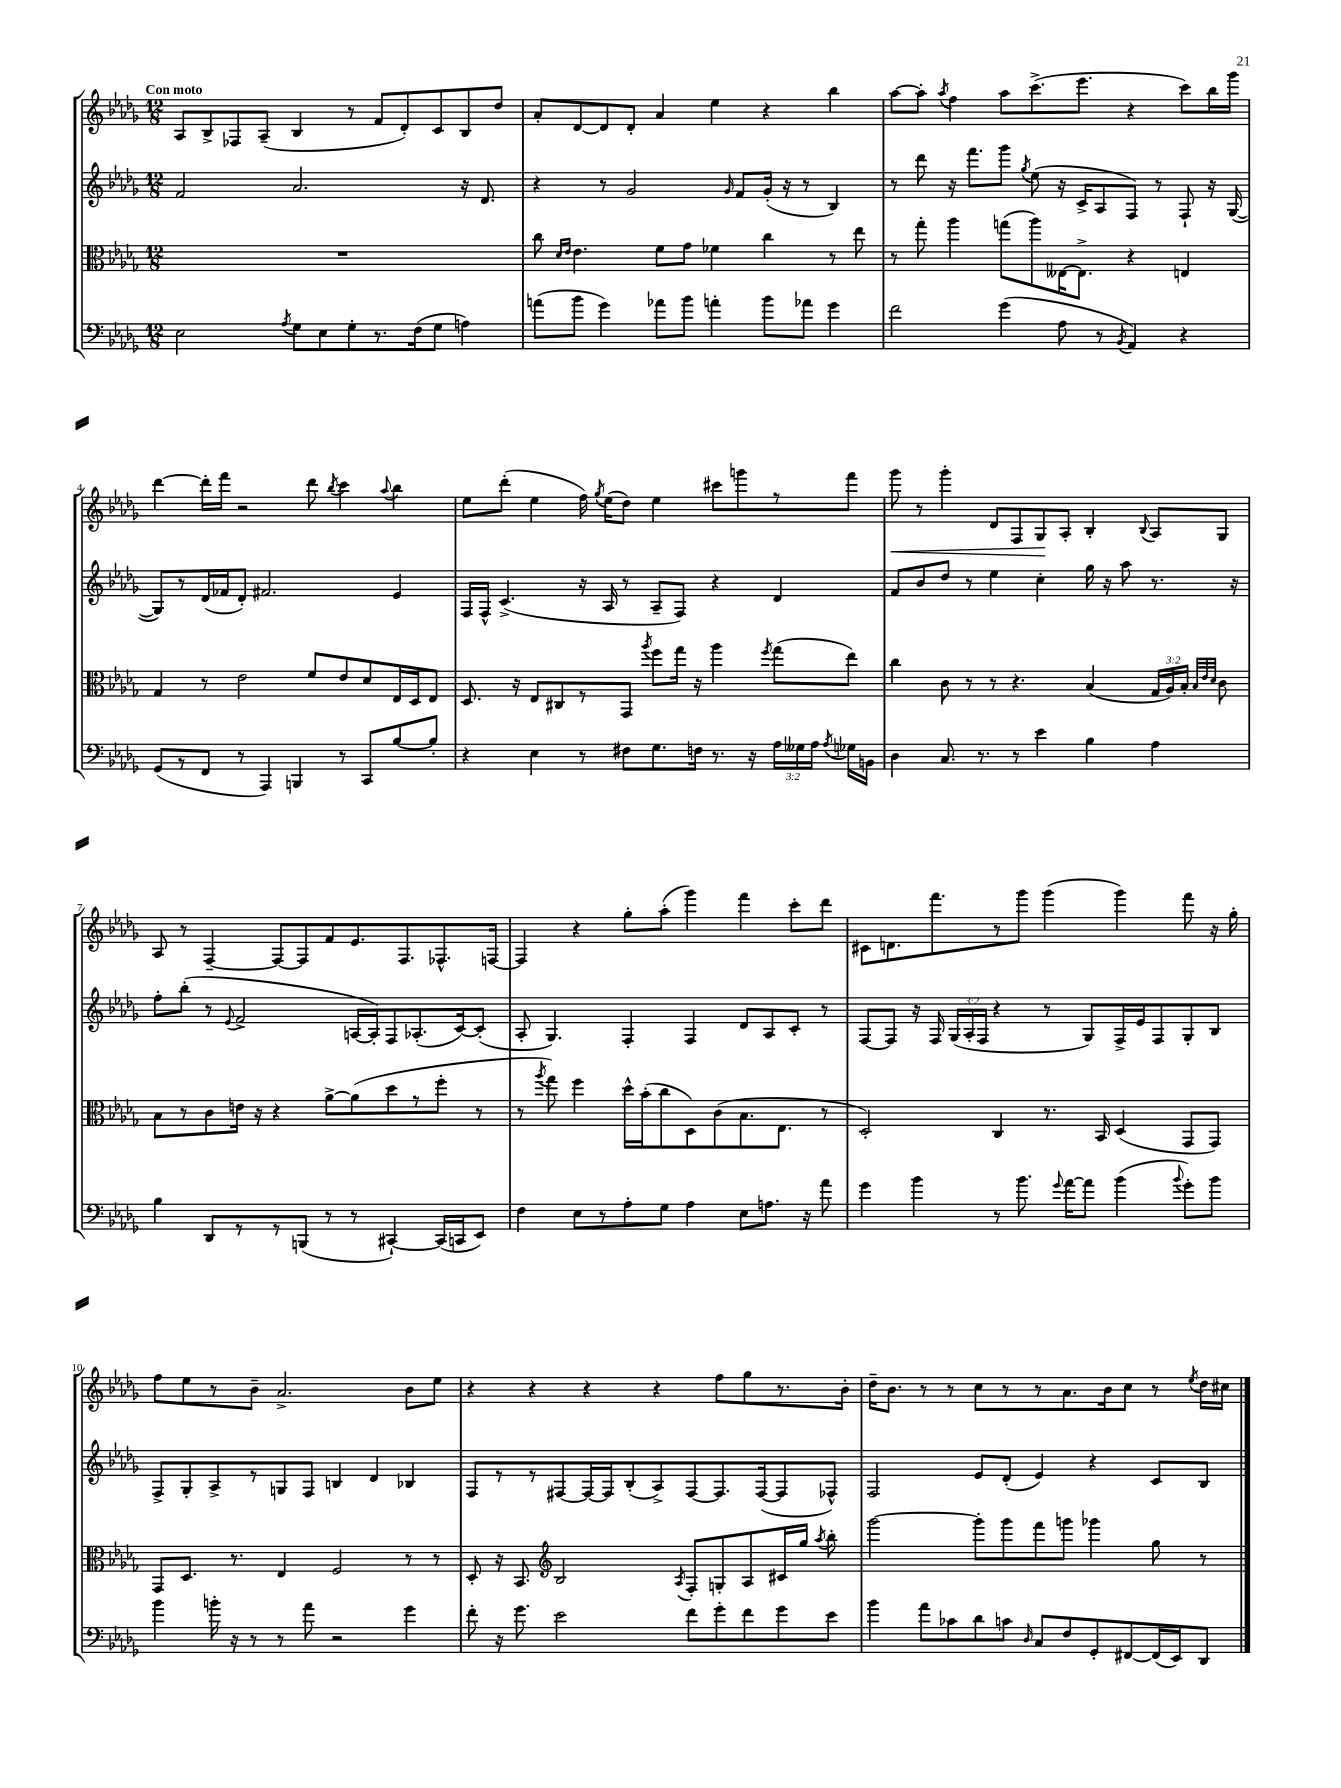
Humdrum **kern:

**kern	**kern	**kern	**kern	**dynam
*part4	*part3	*part2	*part1	*part1
*staff4	*staff3	*staff2	*staff1	*staff1
*clefF4	*clefC3	*clefG2	*clefG2	*
*k[b-e-a-d-g-]	*k[b-e-a-d-g-]	*k[b-e-a-d-g-]	*k[b-e-a-d-g-]	*
*M12/8	*M12/8	*M12/8	*M12/8	*
=1	=1	=1	=1	=1
!	!	!	!LO:TX:a:B:t=Con moto	!
2E-\	1.r	2f/	8A-/L	.
.	.	.	8B-^/	.
.	.	.	8F-X/	.
.	.	.	(8A-~/J	.
8qA-/	.	.	.	.
8G-\L	.	2.a-/	4B-/	.
8E-\	.	.	.	.
8G-'\	.	.	8r	.
8.r	.	.	8f/L	.
.	.	.	8d-'/)	.
(16F\k	.	.	.	.
8G-\J	.	.	8c/	.
4An\)	.	16r	8B-/	.
.	.	8.d-/	.	.
.	.	.	8dd-/J	.
=2	=2	=2	=2	=2
(8an\L	8cc\	4r	8a-'/L	.
.	16qqd-/LL	.	.	.
.	16qqe-/JJ	.	.	.
8b-\J	4.e-\	.	[8d-/	.
4g-\)	.	8r	8d-/]	.
.	.	2g-/	8d-'/J	.
8a-X\L	8f\L	.	4a-/	.
8b-\J	8g-\J	.	.	.
4an'\	4f-X\	.	4ee-\	.
.	.	16qqg-/	.	.
.	.	8f/L	.	.
8b-\L	4cc\	(16g-'/Jk	4r	.
.	.	16r	.	.
8a-X\J	.	8r	.	.
4g-\	8r	4B-/)	4bb-\	.
.	8ee-\	.	.	.
=3	=3	=3	=3	=3
2f\	8r	8r	[8aa-\L	.
.	8gg-'\	8ddd-\	8aa-'\J]	.
.	.	.	8qaa-/	.
.	4aa-\	16r	4ff\	.
.	.	8.fff\L	.	.
(4g-\	(8ggn\L	8ggg-\J	8aa-\L	.
.	.	8qgg-/	.	.
.	8aa-\)	(8ee-\	(8.ccc^\	.
8A-\	[16E--X\K	16r	.	.
.	8.E--^\J]	16c^/KL	8.eee-\J	.
8r	.	8A-/	.	.
8qBB-/	.	.	.	.
4AA-/)	4r	8F/J)	4r	.
.	.	8r	.	.
4r	4En/	8F`/	8ccc\L)	.
.	.	16r	16bb-\L	.
.	.	([16G-/	16ggg-\JJ	.
!!LO:LB:g=z
=4	=4	=4	=4	=4
(8GG-/L	4G-/	8G-/L])	[4ddd-\	.
8r	.	8r	.	.
8FF/J	8r	(16d-/L	16ddd-'\LL]	.
.	.	16f-X/J	16fff\JJ	.
8r	2e-\	8d-'/J)	2r	.
4AAA-/)	.	2.f#X/	.	.
4BBBn/	.	.	.	.
.	8f/L	.	8ddd-\	.
.	.	.	8qbb-/	.
8r	8e-/	.	4ccc\	.
8CC/L	8d-/	.	.	.
.	.	.	8qqaa-/	.
[8B-/	16E-/L	4e-/	4bb-\	.
.	16D-/J	.	.	.
8B-'/J]	8E-/J	.	.	.
=5	=5	=5	=5	=5
4r	8.D-/	16F/LL	8ee-\L	.
.	.	16F^^/JJ	.	.
.	.	(4.c^/	(8ddd-'\J	.
.	16r	.	.	.
4E-\	8E-/L	.	4ee-\	.
.	8C#X/	.	.	.
8r	8r	16r	16ff\)	.
.	.	.	8qgg-/	.
.	.	16A-/	(16ee-\KL	.
8F#X\L	8GG-/J	8r	8dd-\J)	.
.	8qaa-/	.	.	.
8.G-\	8ff\L	8A-~/L	4ee-\	.
.	16gg-\Jk	8F/J)	.	.
16Fn\Jk	16r	.	.	.
8.r	4aa-\	4r	8ccc#X\L	.
.	.	.	8gggn\	.
16r	.	.	.	.
.	8qff/	.	.	.
24A-\LL	(8gg-\L	4d-/	8r	.
24G--X\	.	.	.	.
24A-\JJ	.	.	.	.
8qA-/	.	.	.	.
16G-X\LL	8ee-\J)	.	8fff\J	.
16BBn\JJ	.	.	.	.
=6	=6	=6	=6	=6
!	!	!	!	!LO:HP:b
4D-\	4cc\	8f/L	8ggg-\	<
.	.	8b-/	8r	.
8.C/	8c\	8dd-/J	4ggg-'\	.
.	8r	8r	.	.
8.r	.	.	.	.
.	8r	4ee-\	8d-/L	.
8r	4.r	.	8F/	.
4e-\	.	4cc'\	8G-/	.
.	.	.	8A-'/J	[
4B-\	(4B-/	16gg-\	4B-'/	.
.	.	16r	.	.
.	.	8aa-\	.	.
.	.	.	8qqB-/	.
4A-\	24G-/LL	8.r	8A-/L	.
.	24A-/)	.	.	.
.	24B-'/JJ	.	.	.
.	32qqB-/LLL	.	.	.
.	32qqe-/	.	.	.
.	32qqd-/JJJ	.	.	.
.	8c\	.	8G-/J	.
.	.	16r	.	.
!!LO:LB:g=z
=7	=7	=7	=7	=7
4B-\	8B-\L	8ff'\L	8A-/	.
.	8r	(8bb-'\J	8r	.
8DD-/L	8c\	8r	[4F~/	.
.	.	8qqe-/	.	.
8r	16en\Jk	2f^/	.	.
.	16r	.	.	.
8r	4r	.	8F/L_	.
(8BBBn/J	.	.	8F/]	.
8r	[8a-^\L	.	8f/	.
8r	(8a-\]	[16An/LL	8.e-/	.
.	.	16A'/J])	.	.
[4CC#X`/)	8dd-\	8F/	.	.
.	.	.	8.F/	.
.	8r	(8.A-X'/	.	.
(16CC#/LL]	8ff'\J	.	8.F-X^^/	.
16CCn/J	.	[16c/k)	.	.
8EE-/J)	8r	(8c'/J]	.	.
.	.	.	[16Fn/Jk	.
=8	=8	=8	=8	=8
4F\	8r	8A-'/	4F/]	.
.	8qaa-/	.	.	.
.	8gg-\)	4.G-/)	.	.
8E-\L	4ff\	.	4r	.
8r	.	.	.	.
8A-'\	16dd-^^\LL	4F'/	8gg-'\L	.
.	(16b-'\J	.	.	.
8G-\J	8cc\	.	(8aa-'\J	.
4A-\	8D-\)	4F/	4ggg-\)	.
.	(8c\	.	.	.
8E-\L	8.B-\	8d-/L	4fff\	.
8.An\J	.	8A-/	.	.
.	8.E-\J	.	.	.
.	.	8c'/J	8ccc'\L	.
16r	.	.	.	.
8a-\	8r	8r	8ddd-\J	.
=9	=9	=9	=9	=9
4g-\	2D-'/)	[8F/L	8c#X\L	.
.	.	8F/J]	8.dn\	.
4b-\	.	16r	.	.
.	.	16F/	8.fff\	.
.	.	(24G-/LL	.	.
.	.	24A-'/	.	.
.	.	24F/JJ	.	.
8r	4C/	4r	8r	.
8.b-\	.	.	8ggg-\J	.
.	8.r	8r	(4ggg-\	.
8qqg-/	.	.	.	.
[16a-\KL	.	.	.	.
8a-\J]	.	8G-/L)	.	.
.	16BB-/	.	.	.
(4b-\	(4D-/	16F^/L	4ggg-\)	.
.	.	16e-/J	.	.
.	.	8F/	.	.
8qqb-/	.	.	.	.
8g-'\L)	8GG-/L	8G-'/	8fff\	.
8b-\J	8GG-/J)	8B-/J	16r	.
.	.	.	16gg-'\	.
!!LO:LB:g=z
=10	=10	=10	=10	=10
4b-\	8GG-/L	8F^/L	8ff\L	.
.	8.D-/J	8G-'/	8ee-\	.
16bn'\	.	8A-^/	8r	.
16r	8.r	.	.	.
8r	.	8r	8b-~\J	.
8r	4E-/	8Gn/	2.a-^/	.
8a-\	.	8F/J	.	.
2r	2F/	4Bn/	.	.
.	.	4d-/	.	.
4g-\	8r	4B-X/	8b-\L	.
.	8r	.	8ee-\J	.
=11	=11	=11	=11	=11
8f'\	8D-'/	8F/L	4r	.
16r	16r	8r	.	.
8.g-\	8.BB-/	.	.	.
.	.	8r	4r	.
*	*clefG2	*	*	*
2e-\	2B-/	[8F#X/	.	.
.	.	16F#/L_	4r	.
.	.	16F#/J]	.	.
.	.	(8B-'/	.	.
.	.	8A-^/)	4r	.
.	8qA-/	.	.	.
8f\L	8F'/L	[8F#/	.	.
8g-'\	8Gn'/	8.F#/]	8ff\L	.
8f\	8A-/	.	8gg-\	.
.	.	([16F#/k	.	.
8g-\	16c#X/L	8F#/]	8.r	.
.	16gg-/JJ	.	.	.
.	8qaa-/	.	.	.
8e-\J	8bb-'\	8F-X^^/J)	.	.
.	.	.	16b-'\Jk	.
=12	=12	=12	=12	=12
4b-\	[2ggg-\	2F/	16dd-~\KL	.
.	.	.	8.b-\J	.
8a-\L	.	.	8r	.
8c-X\	.	.	8r	.
8d-\	8ggg-'\L]	8e-/L	8cc\L	.
8cn\J	8ggg-\	(8d-'/J	8r	.
16qqD-/	.	.	.	.
8C/L	8fff\	4e-/)	8r	.
8F/	8gggn\J	.	8.a-\	.
8GG-'/	4ggg-X\	4r	.	.
.	.	.	16b-\k	.
[8FF#X/	.	.	8cc\J	.
(16FF#/L]	8gg-\	8c/L	8r	.
16EE-/J)	.	.	.	.
.	.	.	8qee-/	.
8DD-/J	8r	8B-/J	16dd-\LL	.
.	.	.	16cc#X\JJ	.
==	==	==	==	==
*-	*-	*-	*-	*-
